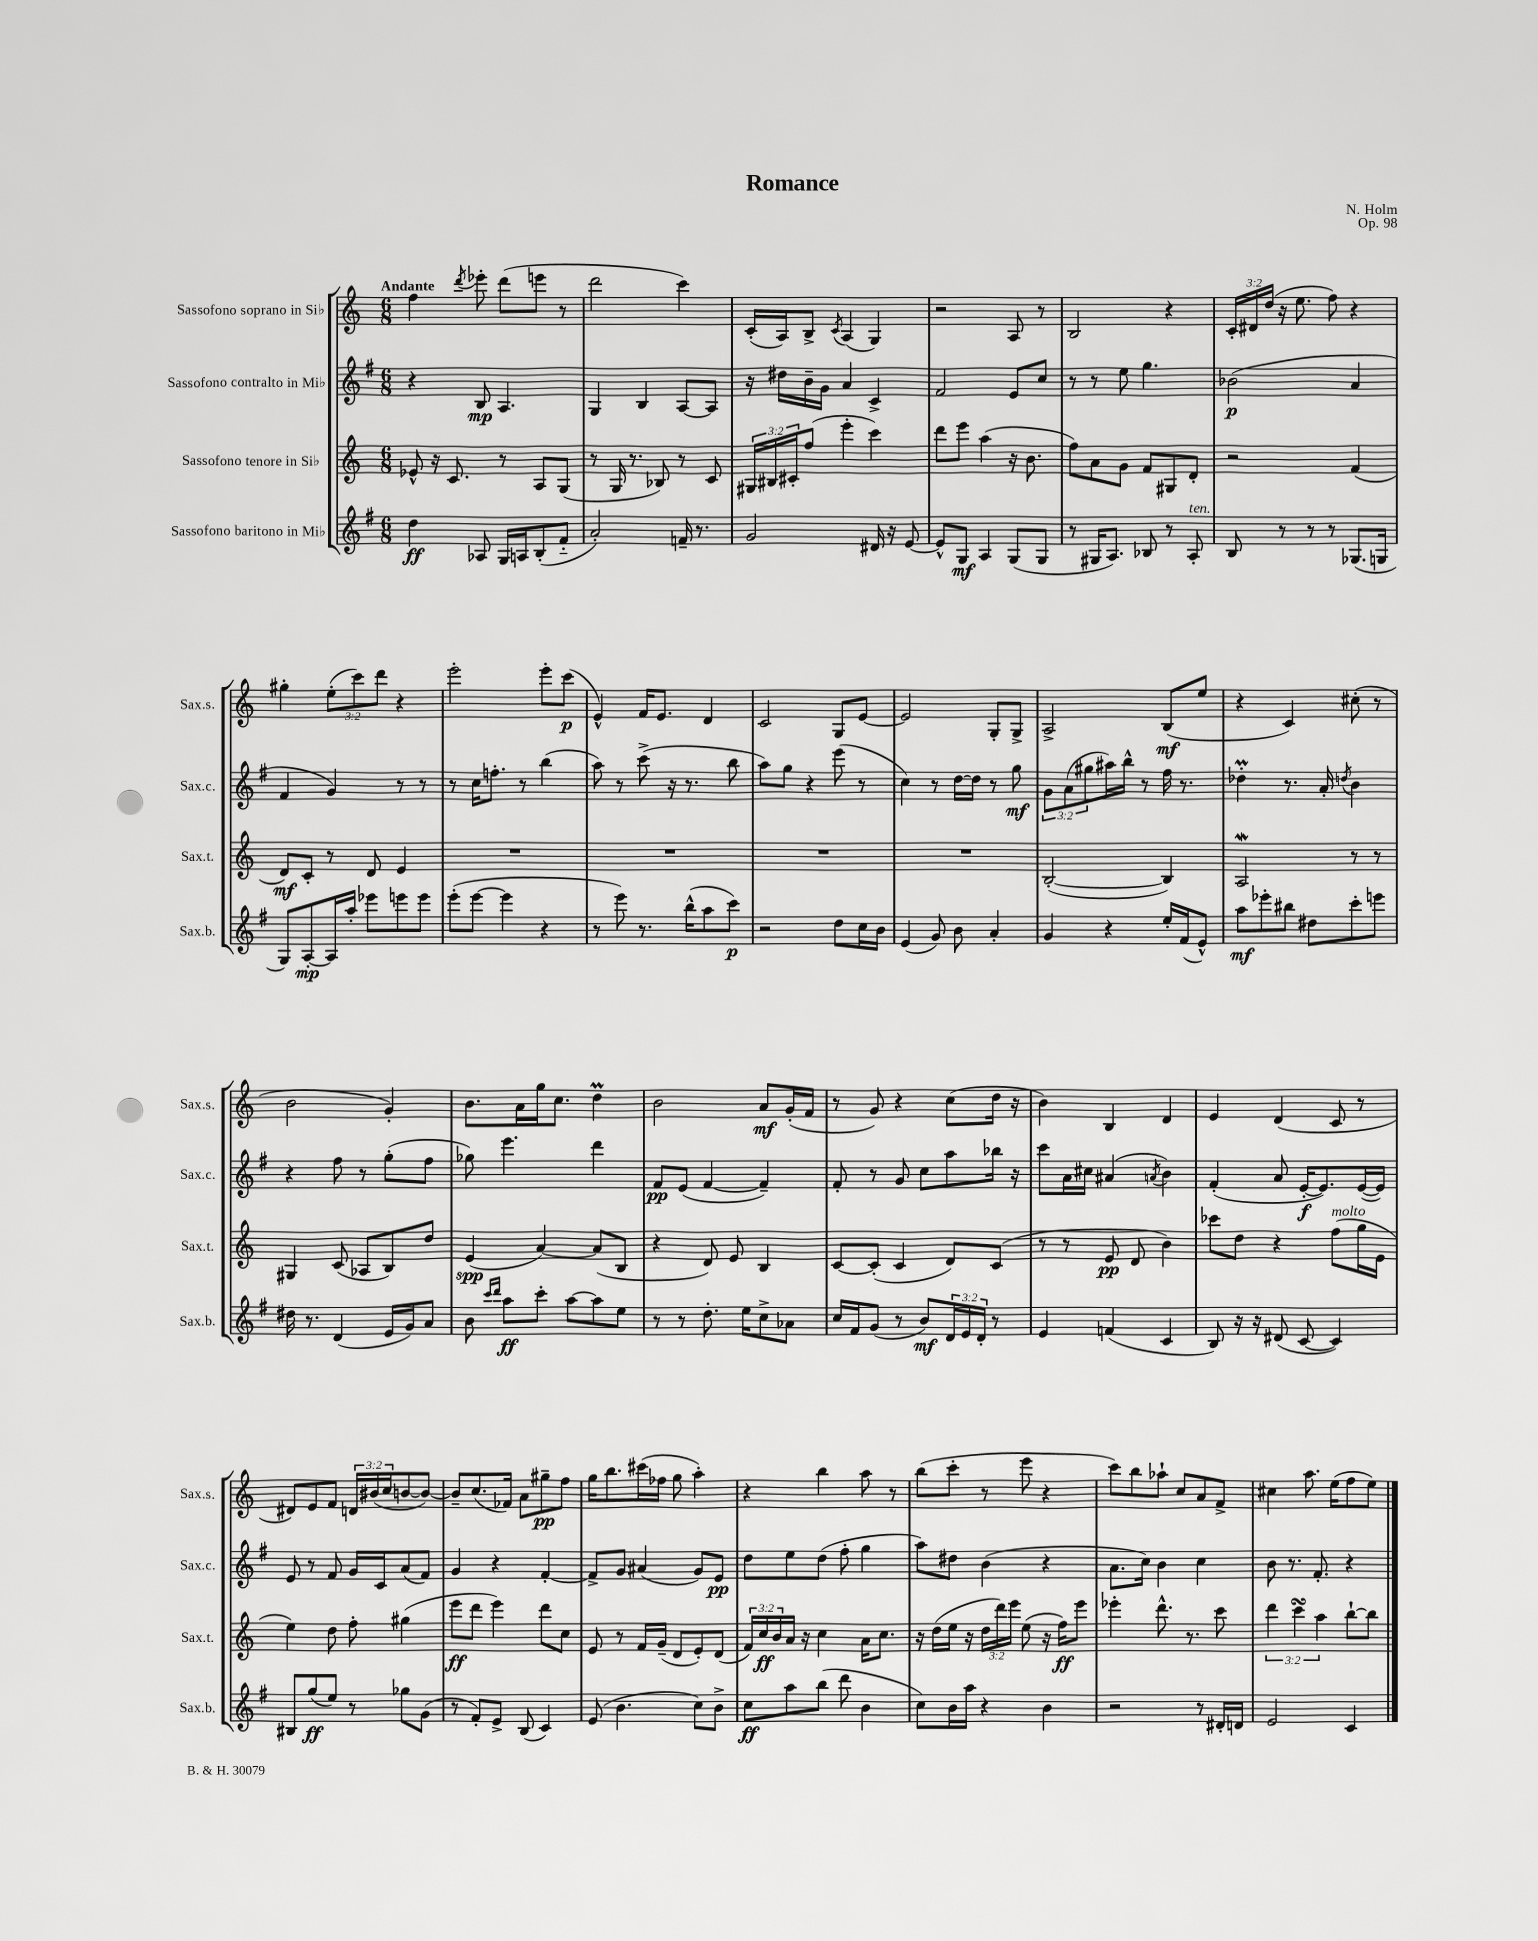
\header { title = "Romance" composer = "N. Holm" opus = "Op. 98" }
<<
\new StaffGroup <<
\new Staff = "s0" \with { instrumentName = "Sassofono soprano in Sib" shortInstrumentName = "Sax.s." } {
    \clef treble \key c \major \numericTimeSignature \time 6/8 \override Staff.TupletNumber.text = #tuplet-number::calc-fraction-text \tempo "Andante"
    f''4 \acciaccatura { d'''8 } ees'''8-. d'''8( e'''8 r8 |
    d'''2 c'''4) |
    c'16-.( a16) b8-> \acciaccatura { c'8 } a4( g4) |
    r2 a8 r8 |
    b2 r4 |
    \tuplet 3/2 { c'16-. dis'16 d''16( } r16 e''8. f''8) r4 |
    gis''4-. \tuplet 3/2 { e''8-.( c'''8) d'''8 } r4 |
    e'''2-. e'''8-. c'''8\p( |
    e'4-^) f'16 e'8. d'4 |
    c'2 g8 e'8~ |
    e'2 g8-. g8-> |
    a2-> b8\mf( e''8 |
    r4 c'4) cis''8-.( r8 |
    b'2 g'4-.) |
    b'8. a'16 g''16 c''8. d''4\prall |
    b'2 a'8\mf g'16-.( f'16 |
    r8 g'8) r4 c''8( d''16 r16 |
    b'4) b4 d'4 |
    e'4 d'4( c'8 r8 |
    dis'8) e'8 f'8 \tuplet 3/2 { d'16 bis'16( c''16 } b'8~ b'8~) |
    b'8-- c''8.( fes'16) a'8 gis''8--\pp f''8 |
    g''16 b''8. cis'''16( fes''16 g''8 a''4-.) |
    r4 b''4 a''8 r8 |
    b''8( c'''8-. r8 e'''8 r4 |
    c'''8) b''8 aes''8-! c''8 a'8 f'8-> |
    cis''4 a''8. e''16( f''8 e''8) \bar "|." |
}
\new Staff = "s1" \with { instrumentName = "Sassofono contralto in Mib" shortInstrumentName = "Sax.c." } {
    \clef treble \key g \major \numericTimeSignature \time 6/8 \override Staff.TupletNumber.text = #tuplet-number::calc-fraction-text
    r4 b8\mp a4. |
    g4 b4 a8~ a8 |
    r16 dis''16 b'16-- g'16 a'4 c'4-> |
    fis'2 e'8 c''8 |
    r8 r8 e''8 g''4. |
    bes'2\p( a'4 |
    fis'4 g'4) r8 r8 |
    r8 c''16 f''8.-. r8 b''4( |
    a''8) r8 c'''8->( r16 r8. b''8 |
    a''8) g''8 r4 e'''8( r8 |
    c''4) r8 d''16~ d''16 r8 g''8\mf |
    \tuplet 3/2 { g'8 a'8( gis''8 } ais''16) b''16-^ r8 fis''16 r8. |
    des''4-.\prall r8. a'16-. \acciaccatura { d''8 } b'4 |
    r4 fis''8 r8 g''8-.( fis''8 |
    ges''8) e'''4. d'''4 |
    fis'8\pp e'8( fis'4~ fis'4--) |
    fis'8-. r8 g'8 c''8 a''8 bes''16 r16 |
    c'''8 a'16 cis''16 ais'4( \acciaccatura { a'8 } b'4) |
    fis'4-.( a'8 e'16~-.\f e'8.) e'16~( e'16) |
    e'8 r8 fis'8 g'16 c'16 a'8( fis'8) |
    g'4 r4 fis'4~-. |
    fis'8-> g'8 ais'4( g'8) e'8\pp |
    d''8 e''8 d''8( fis''8-. g''4 |
    a''8) dis''8 b'4( r4 |
    a'8. c''16) b'4 c''4 |
    b'8 r8. fis'8.-. r4 \bar "|." |
}
\new Staff = "s2" \with { instrumentName = "Sassofono tenore in Sib" shortInstrumentName = "Sax.t." } {
    \clef treble \key c \major \numericTimeSignature \time 6/8 \override Staff.TupletNumber.text = #tuplet-number::calc-fraction-text
    ees'8-^ r16 c'8. r8 a8 g8( |
    r8 g16 r8. bes8) r8 c'8 |
    \tuplet 3/2 { gis16 bis16 cis'16-. } f''8( e'''4-. c'''4) |
    d'''8 e'''8 a''4( r16 b'8. |
    f''8) a'8 g'8 f'8 gis8 d'8-. |
    r2 f'4( |
    d'8\mf) c'8-. r8 d'8 e'4 |
    R2. |
    R2. |
    R2. |
    R2. |
    b2~-.( b4) |
    a2\mordent r8 r8 |
    gis4 c'8( aes8 b8) d''8 |
    e'4\spp( a'4~) a'8( b8 |
    r4 d'8) e'8 b4 |
    c'8~ c'8-.( c'4 d'8) c'8( |
    r8 r8 e'8\pp d'8 b'4) |
    ces'''8 d''8 r4 f''8^\markup { \italic "molto" }( g''16 e'16 |
    e''4) d''8 f''8-. gis''4( |
    e'''8\ff d'''8 e'''4) d'''8 c''8 |
    e'8 r8 f'16 g'16--( d'8 e'8-.) d'8( |
    \tuplet 3/2 { f'16) c''16\ff b'16 } a'16 r16 c''4 a'16 c''8. |
    r16 d''16( e''16 r16 \tuplet 3/2 { d''16 d'''16) e'''16 } e''8( r16 f''16\ff) e'''8 |
    ees'''4-. d'''8.-^ r8. c'''8 |
    \tuplet 3/2 { d'''4 c'''4\turn a''4 } b''8~-! b''8 \bar "|." |
}
\new Staff = "s3" \with { instrumentName = "Sassofono baritono in Mib" shortInstrumentName = "Sax.b." } {
    \clef treble \key g \major \numericTimeSignature \time 6/8 \override Staff.TupletNumber.text = #tuplet-number::calc-fraction-text
    d''4\ff aes8 g16 a16 b8-.( fis'8-_ |
    a'2-.) f'16-- r8. |
    g'2 dis'16 r16 e'8~ |
    e'8-^ g8\mf a4 g8( g8 |
    r8 gis16 a8.) bes8 r8 a8-.^\markup { \italic "ten." } |
    b8 r8 r8 r8 ges8.( g16 |
    g8) a8~-.\mp a16 a''16-. ees'''8 e'''8 e'''8 |
    e'''8-.( e'''8~ e'''4 r4 |
    r8 e'''8) r8. b''16-^( a''8 c'''8\p) |
    r2 d''8 c''16 b'16 |
    e'4( g'8) b'8 a'4-. |
    g'4 r4 e''16-. fis'16( e'8-^) |
    a''8\mf ees'''8-. bis''8 dis''8 c'''8-. e'''8 |
    dis''16 r8. d'4( e'16 g'16) a'8 |
    b'8 \grace { c'''16 d'''16 } a''8\ff c'''8-. a''8~ a''8 e''8 |
    r8 r8 d''8.-. e''16 c''8-> aes'8 |
    c''16 fis'16 g'8( r8 b'8\mf) \tuplet 3/2 { d'16 e'16 d'16-. } r8 |
    e'4 f'4( c'4 |
    b8) r16 r16 dis'8( c'8~ c'4) |
    bis8 g''8\ff( e''8) r8 ges''8 g'8( |
    r8 fis'8-.) e'8-> b8( c'4) |
    e'8( b'4. c''8) b'8-> |
    c''8\ff a''8 b''8( d'''8 b'4 |
    c''8) b'16 a''16 r4 b'4 |
    r2 r8 dis'16-. d'16 |
    e'2 c'4 \bar "|." |
}
>>
>>
\layout { \context { \Score \remove "Bar_number_engraver" } }
